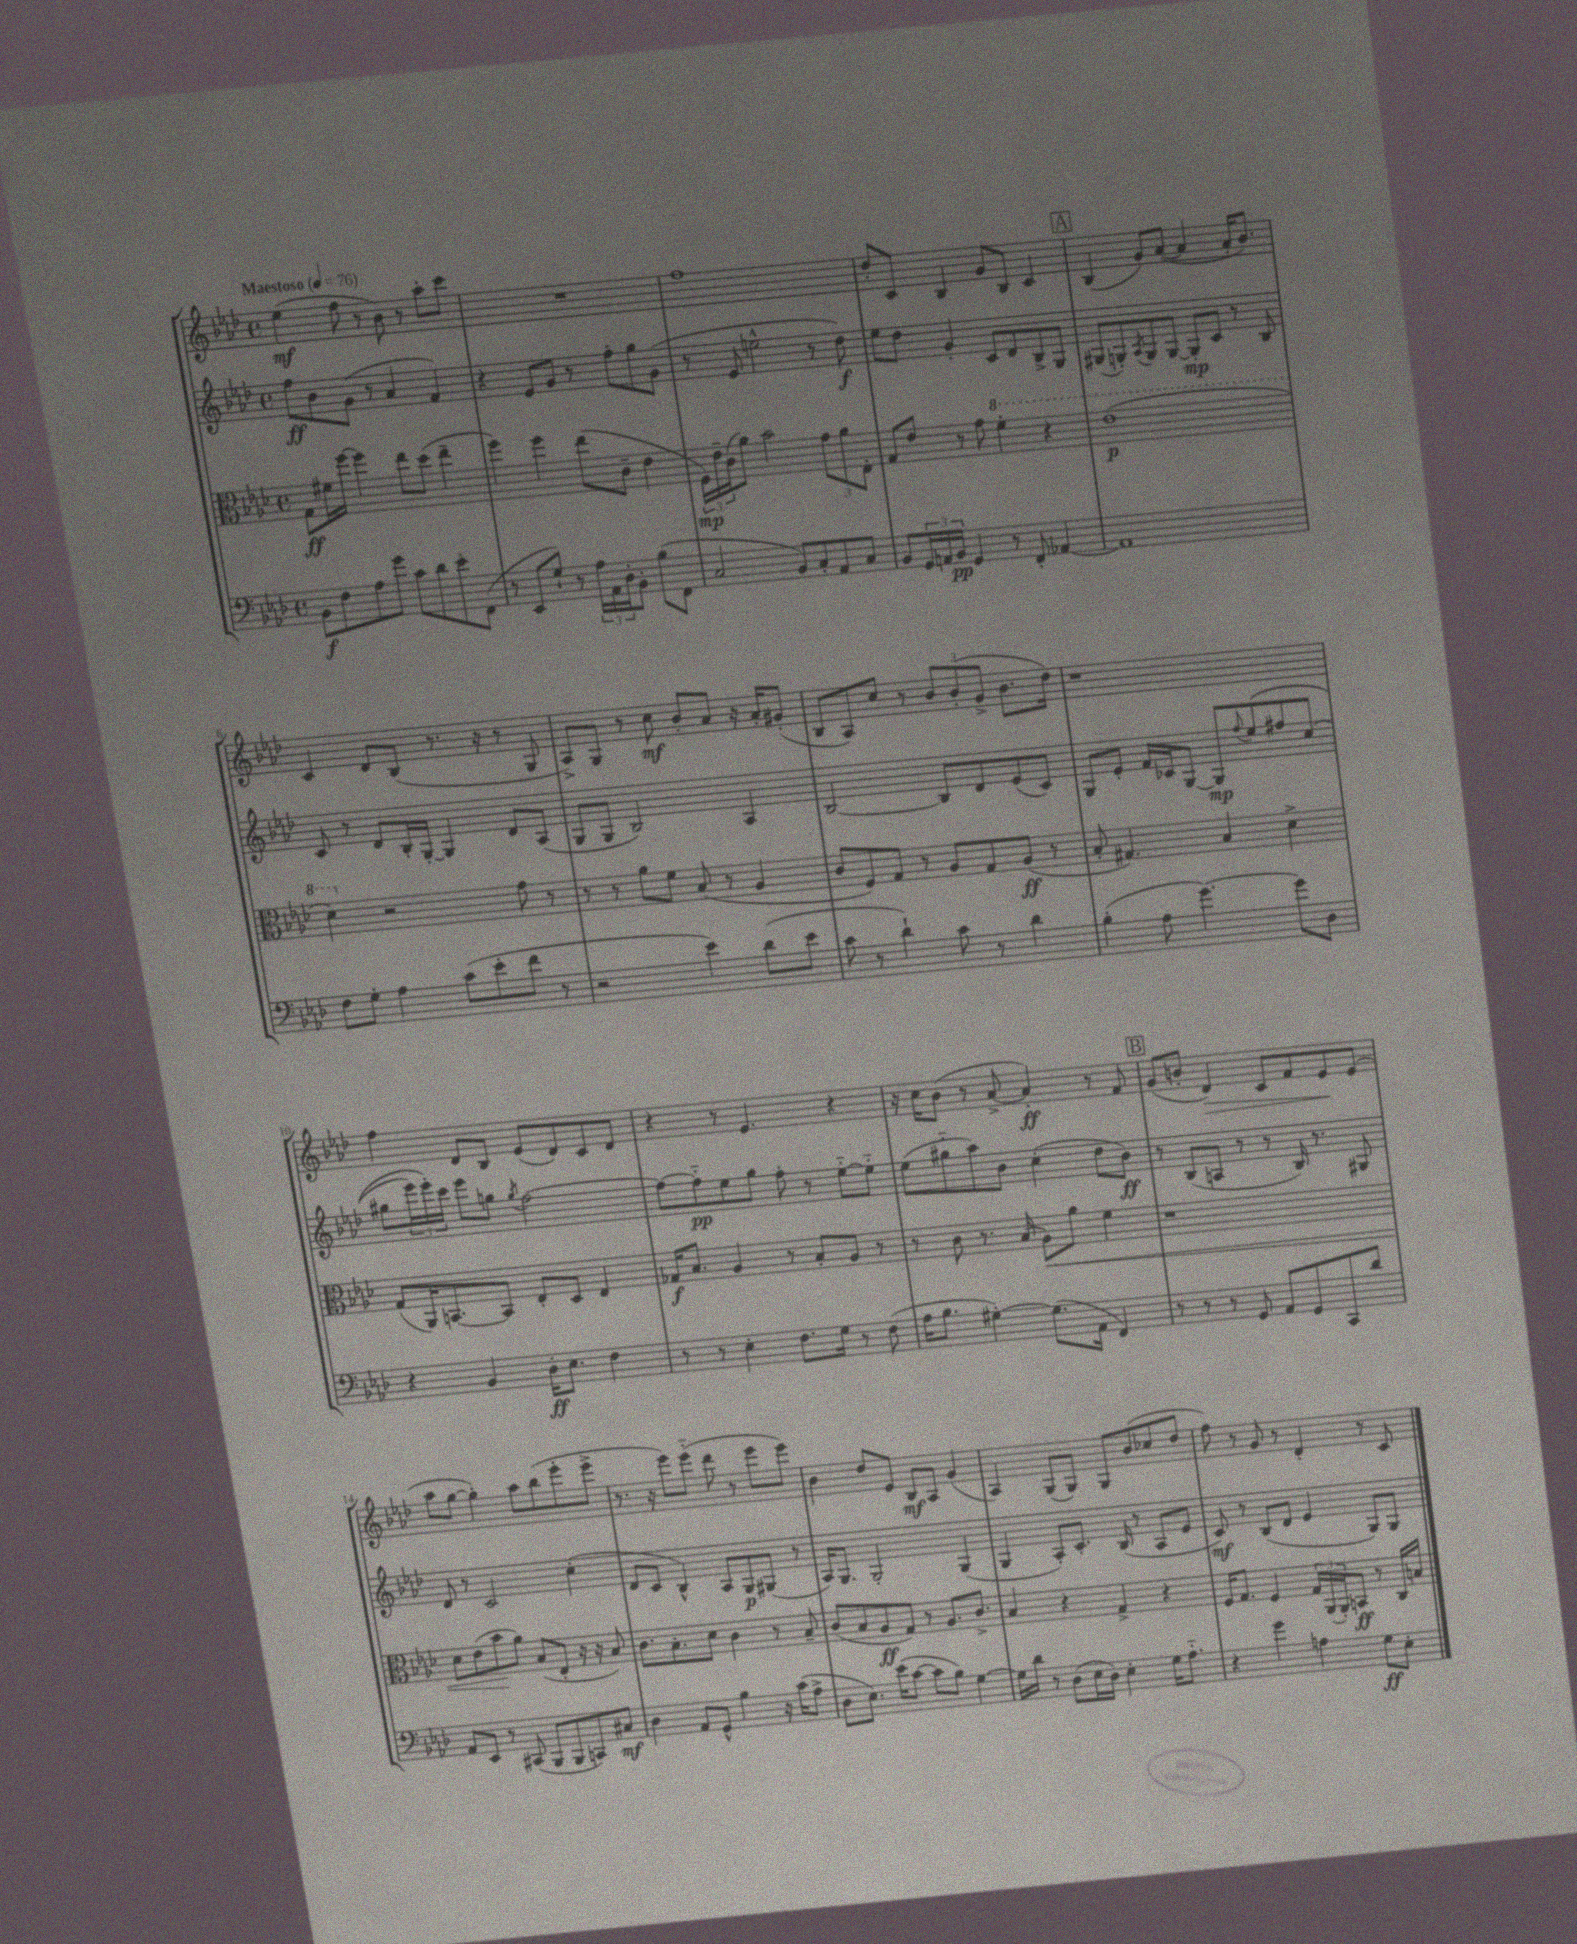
<<
\new StaffGroup <<
\new Staff = "s0" {
    \clef treble \key aes \major \defaultTimeSignature \time 4/4 \tempo "Maestoso" 4 = 76
    ees''4\mf( f''8 r8 bes'8) r8 aes''8-. c'''8 |
    R1 |
    f''1 |
    des''8-. c'8 bes4 g'8 bes8 c'4 |
    \mark \markup { \box "A" } bes4( g'8) aes'8~( aes'4 aes'16-. bes'8.) |
    c'4 des'8 bes8( r8. r16 r8 g8 |
    aes8->) g8 r8 c''8\mf bes'8-. aes'8 r16 aes'16-. gis'8-.( |
    bes8 aes8) c''8 r8 \tuplet 3/2 { bes'8 bes'8-.( g'8-> } bes'8. des''16) |
    r1 |
    f''4 des'8 bes8 ees'8( des'8) c'8 des'8 |
    r4 r8 ees'4. r4 |
    r16 c''16 bes'8( r8 aes'8~-> aes'4-.\ff) r8 f'8 |
    \mark \markup { \box "B" } g'8( b'8-. des'4\>) c'8 f'8 ees'8\! ees'8( |
    aes''8 g''8~ g''4-.) aes''8 bes''8( ees'''8-. ees'''8-> |
    r8. r16 ees'''8) ees'''8-_( des'''8 r8 ees'''8 ees'''8) |
    bes'4 des''8 ees'8 bes8\mf aes8 g'4( |
    aes4) g8( g8) g8 bes'8( ces''8 des''8 |
    f''8) r8 g'8 r8 des'4-. r8 c'8 \bar "|." |
}
\new Staff = "s1" {
    \clef treble \key aes \major \defaultTimeSignature \time 4/4
    f''8\ff bes'8 g'8( r8 aes'4 f'4) |
    r4 ees'8 g'8 r8 f''8-. g''8 g'8( |
    r8 ees'8 e''2-^ r8 des''8\f) |
    ees''8 des''8 g'4-. c'8 des'8 bes8-> g8 |
    \mark \markup { \box "A" } gis8( g8-.) \acciaccatura { aes8 } g8 g8~ g8-.\mp c'8 r8 bes8 |
    c'8 r8 des'8 bes16-. g16~-. g4 des'8 aes8( |
    g8 g8 bes2) aes4 |
    bes2~ bes8 des'8 ees'8( c'8) |
    g8 ees'8-. f'16 ces'16 g8~ g8\mp \appoggiatura { f''8 } ees''8\( fis''8 c''8( |
    gis''8 \tuplet 3/2 { ees'''16) ees'''16-.\) c'''16 } ees'''8 g''8 \acciaccatura { g''8 } f''2~ |
    f''8~ f''8-_\pp ees''8 g''8 f''8-. r8 ees''8~-_ ees''8-_ |
    ees''8( gis''8-_ aes''8) bes'8 c''4-.( des''8 bes'8\ff) |
    \mark \markup { \box "B" } r8 bes8( a8 r8 r8 bes16) r8. gis8 |
    des'8 r8 c'2 c''4-.( |
    des'8 c'8 bes4-^) aes8 g8\p gis8( r8 |
    aes16) g8. g2-. g4( |
    g4 aes8-.) c'8.-. bes16( r8 aes8 ees'8 |
    c'8\mf) r8 bes8( des'8 ees'4 g8) g8 \bar "|." |
}
\new Staff = "s2" {
    \clef alto \key aes \major \defaultTimeSignature \time 4/4
    g8\ff fis'16 f''16~ f''4 ees''8 des''8( ees''4-- |
    f''4) f''4 ees''8( c'8-- ees'4 |
    \tuplet 3/2 { f16\mp) ees'16-- c'16( } aes'8) bes'2 \tuplet 3/2 { g'8 aes'8 ees8-. } |
    g8 ees'8 r8 g'8 \ottava #1 f''4-. r4 |
    \mark \markup { \box "A" } ees''1\p( |
    des''4) \ottava #0 r2 g'8 r8 |
    r8 r8 aes'8 f'8 bes8( r8 aes4 |
    c'8 f8) g8 r8 aes8 g8 aes8\ff( r8 |
    bes8-. gis4.) bes4 des'4-> |
    g8( aes,16) b,8.~ b,8 ees8-. des8 ees4 |
    ges16\f bes8. aes4 r8 bes8-. aes8 r8 |
    r8 c'8 r8. bes16( aes8\<) aes'8 f'4 |
    \mark \markup { \box "B" } r1 |
    des'8 ees'8( bes'8\! aes'8) bes8( ees8-. r16 r16 bes8) |
    c'8. bes8.-. des'8 c'4 r8 bes8-- |
    c'8( bes8 aes8\ff g8) r8 aes8. c'8.-> |
    bes4 r4 g4-> r4 |
    f16 g8. f4 \tuplet 3/2 { g16 aes,16( aes,16-.) } b,8\ff r8 c16 b16 \bar "|." |
}
\new Staff = "s3" {
    \clef bass \key aes \major \defaultTimeSignature \time 4/4
    bes,8\f f8 aes8 g'8 c'8 des'8 ees'8-. f,8( |
    r8 ees,8 g8-!) r8 \tuplet 3/2 { aes16 aes,16 des16-. } bes,8-. bes8( f,8 |
    c2 bes,8) c8-. aes,8 c8 |
    bes,8 \tuplet 3/2 { g,16 a,16 bes,16\pp } g,4 r8 f,8-. aes,4~ |
    \mark \markup { \box "A" } aes,1 |
    f8 g8-. aes4 c'8( ees'8-. f'8 r8 |
    r2 ees'4) des'8( ees'8 |
    c'8 r8 des'4-!) c'8 r8 des'4 |
    bes4-.( aes8 g'4.~) g'8 des8 |
    r4 bes,4 des16-.\ff ees8. f4 |
    r8 r8 ees4-. f8. g16 r8 f8( |
    aes16 bes8. gis4~-.) gis8.( aes,16 f,4) |
    \mark \markup { \box "B" } r8 r8 r8 g,8 aes,8 g,8 c,8 des'8 |
    aes,8 ees,8 r8 cis,8( bes,,8 bes,,8 c,8) cis8\mf |
    des4 aes,8 g,8-^ bes4 r16 c'16( aes8-> |
    des8 ees8.) ees'16( c'8~ c'8 bes8) g4~ |
    g16 des'16 r8 des8( ees16 des16) ees4-. g16 aes8.-_ |
    r4 g'4 a4 g8\ff ees8-. \bar "|." |
}
>>
>>
